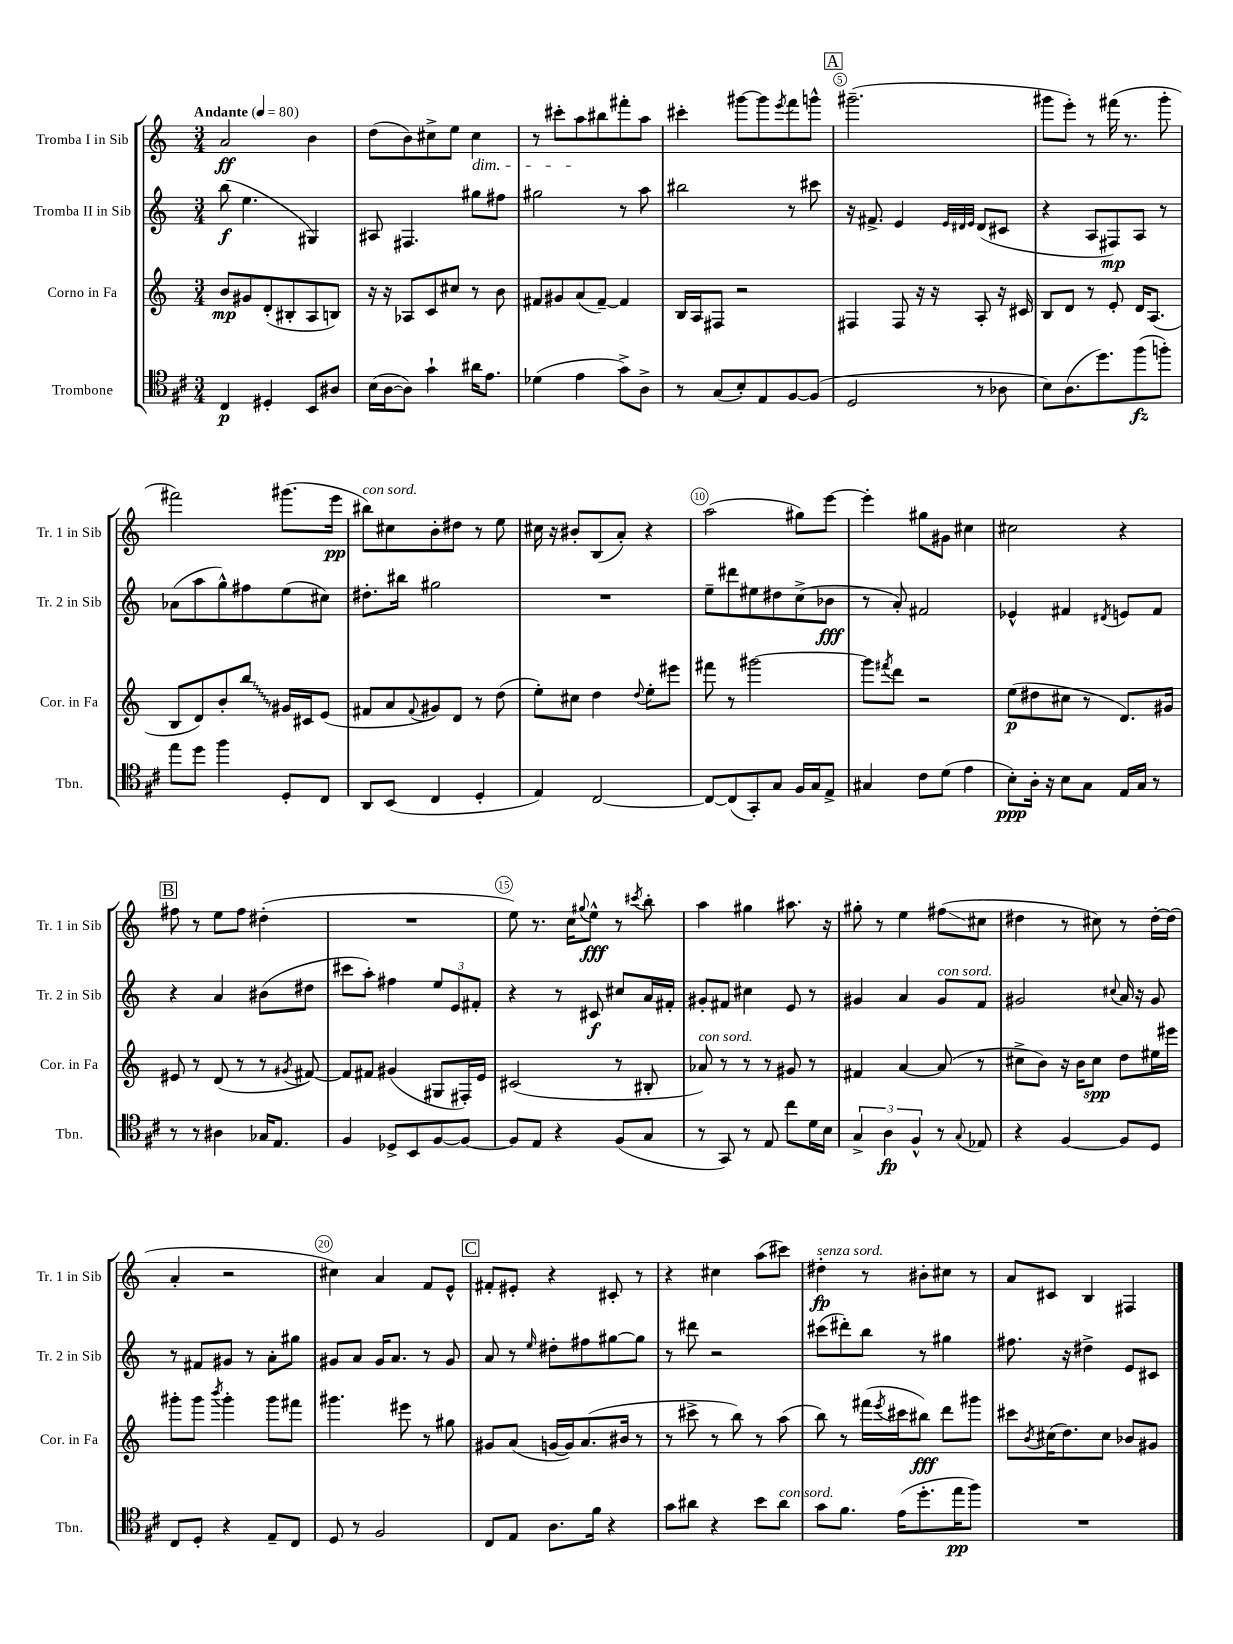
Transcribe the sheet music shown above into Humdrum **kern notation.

**kern	**kern	**kern	**kern
*staff4	*staff3	*staff2	*staff1
*clefC4	*clefG2	*clefG2	*clefG2
*k[f#c#]	*k[]	*k[]	*k[]
*M3/4	*M3/4	*M3/4	*M3/4
*MM80	*MM80	*MM80	*MM80
4C#	8b	(8bb	2a
.	8g#	4.ee	.
4D#'	(8d'	.	.
.	8B#'	.	.
8BB	8A	4G#)	4b
8A#	8B)	.	.
=	=	=	=
(16B	16r	8A#	(8dd
[16A	16r	.	.
8A])	8A-	4.F#	8b)
4g`	8c	.	8cc#^
.	8cc#	.	8ee
16a#	8r	8gg#	4cc#
8.e	.	.	.
.	8b	8ff#	.
=	=	=	=
(4d-	8f#	2gg#	8r
.	8g#	.	8ccc#'
4e	(8a	.	8aa
.	[8f#~)	.	8bb#
8g^)	4f#]	8r	8fff#'
8A^	.	8aa	8aa
=	=	=	=
8r	16B	2bb#	4ccc#'
.	16A	.	.
(8G	8F#	.	.
8B')	2r	.	[8ggg#
8E	.	.	8ggg#]
.	.	.	8qeee
[8F#	.	8r	8fff
(8F#]	.	8ccc#	8ggg^^
=	=	=	=
2D	4F#	16r	(2.ggg#~
.	.	8.f#^	.
.	8F#	4e	.
.	16r	.	.
.	16r	.	.
.	.	32qqe	.
.	.	32qqd#	.
.	.	32qqe	.
8r	8A'	(8d#	.
8A-	16r	8c#	.
.	16c#	.	.
=	=	=	=
8B)	8B	4r	8ggg#
(8.A	8d	.	8eee')
.	8r	8A	8r
8.dd)	.	.	.
.	8e'	8F#)	(16fff#
.	.	.	8.r
(8ff#	16d	8A	.
.	(8.A	.	.
8ff')	.	8r	8ggg#'
=	=	=	=
8ee	8B	(8a-	2fff#)
8dd	8d)	8aa	.
4ff#	8b'	8gg^^)	.
.	8bb	8ff#	.
8D'	16g#	(8ee	(8.ggg#
.	16c#	.	.
8C#	(8e	8cc#)	.
.	.	.	16eee
=	=	=	=
8AA	8f#	8.dd#'	8bb#)
(8BB	8a	.	8cc#
.	.	16bb#	.
.	8qqf#	.	.
4C#	8g#)	2gg#	8b'
.	8d	.	8dd#
4D'	8r	.	8r
.	(8dd	.	8ee
=	=	=	=
4E)	8ee')	2.r	16cc#
.	.	.	16r
.	8cc#	.	8b#'
[2C#	4dd	.	(8B
.	.	.	8a')
.	8qqdd	.	.
.	8ee'	.	4r
.	8eee#	.	.
=	=	=	=
8C#_	8fff#	8ee~	(2aa
(8C#]	8r	8ddd#	.
8GG')	[2ggg#	8ee#	.
8G	.	8dd#	.
16F#	.	(8cc^	8gg#)
16G	.	.	.
8E^	.	8b-	[8eee
=	=	=	=
4G#	8ggg#]	8r	4eee']
.	8qfff#	.	.
.	8ddd	8a')	.
8c#	2r	2f#	8gg#
(8d	.	.	8g#
4e	.	.	4cc#
=	=	=	=
8B')	(8ee	4e-^^	2cc#
16A'	8dd#	.	.
16r	.	.	.
8B	8cc#	4f#	.
8G	8r	.	.
.	.	8qd#	.
16E	8.d)	8e	4r
16G	.	.	.
8r	.	8f#	.
.	16g#	.	.
=	=	=	=
8r	8e#	4r	8ff#
8r	8r	.	8r
4A#	(8d	4a	8ee
.	8r	.	8ff#
16G-	8r	(8b#	(4dd#'
8.E	.	.	.
.	8qg#	.	.
.	[8f#)	8dd#	.
=	=	=	=
4F#	8f#]	8ccc#	2.r
.	8f#	8aa')	.
8D-^	(4g#	4ff#	.
8BB	.	.	.
[8F#	8G#	12ee	.
.	.	12e	.
8F#_	16F#')	.	.
.	.	12f#'	.
.	16e	.	.
=	=	=	=
8F#]	(2c#	4r	8ee)
8E	.	.	8.r
4r	.	8r	.
.	.	.	16cc
.	.	.	8qqgg#
.	.	8c#	8ee^^
(8F#	8r	8cc#	8r
.	.	.	8qccc#
8G	8B#'	16a	8bb'
.	.	16f#'	.
=	=	=	=
8r	8a-)	8g#'	4aa
8GG)	8r	8f#	.
8r	8r	4cc#	4gg#
8E	8r	.	.
8cc#	8g#	8e	8.aa#
16d	8r	8r	.
16B	.	.	16r
=	=	=	=
6G^	4f#	4g#	8gg#'
.	.	.	8r
6A	.	.	.
.	[4a	4a	4ee
6F#^^	.	.	.
8r	(8a]	8g#	(8ff#
8qqG	.	.	.
8E-	8r	8f	8cc#
=	=	=	=
4r	8cc#^	2g#	4dd#
.	8b)	.	.
[4F#	16r	.	8r
.	16b	.	.
.	8cc#	.	8cc#)
.	.	8qqcc#	.
8F#]	8dd	16a	8r
.	.	16r	.
8D	16ee#	8g#	[16dd#'
.	16eee#	.	(16dd#]
=	=	=	=
8C#	8ggg#'	8r	4a'
8D'	8ggg#	8f#	.
.	8qbbb	.	.
4r	4ggg#'	8g#	2r
.	.	8r	.
8E~	8ggg#	8a'	.
8C#	8fff#	8gg#	.
=	=	=	=
8D	4.ggg#	8g#	4cc#)
8r	.	8a	.
2F#	.	16g#	4a
.	.	8.a	.
.	8eee#	.	.
.	8r	8r	8f
.	8gg#	8g#	8e^^
=	=	=	=
8C#	8g#	8a	8f#'
8E	(8a	8r	8e#'
.	.	16qqee	.
8.A	[16g	8dd#'	4r
.	16g])	.	.
.	(8.a	8ff#	.
16f#	.	.	.
4r	.	[8gg#	8c#'
.	16b#	.	.
.	8r	8gg#]	8r
=	=	=	=
8g	8r	8r	4r
8a#	8ccc#^	8ddd#	.
4r	8r	2r	4cc#
.	8bb)	.	.
8b	8r	.	(8aa
8a#	(8aa	.	8ccc#)
=	=	=	=
8g	8bb)	(8ccc#	4dd#'
8.f#	8r	8ddd#')	.
.	(16fff#	8bb	8r
.	8qeee	.	.
(16e	16ccc#	.	.
8.dd'	8bb#)	8r	8b#'
.	8ddd	4gg#	8cc#
16ee	.	.	.
8ff#)	8ggg#	.	8r
=	=	=	=
2.r	8ccc#	8.ff#	8a
.	8qb	.	.
.	(16cc#	.	8c#
.	8.dd)	16r	.
.	.	4dd#^	4B
.	8cc#	.	.
.	8b-	8e	4F#
.	8g#	8c#	.
==	==	==	==
*-	*-	*-	*-
